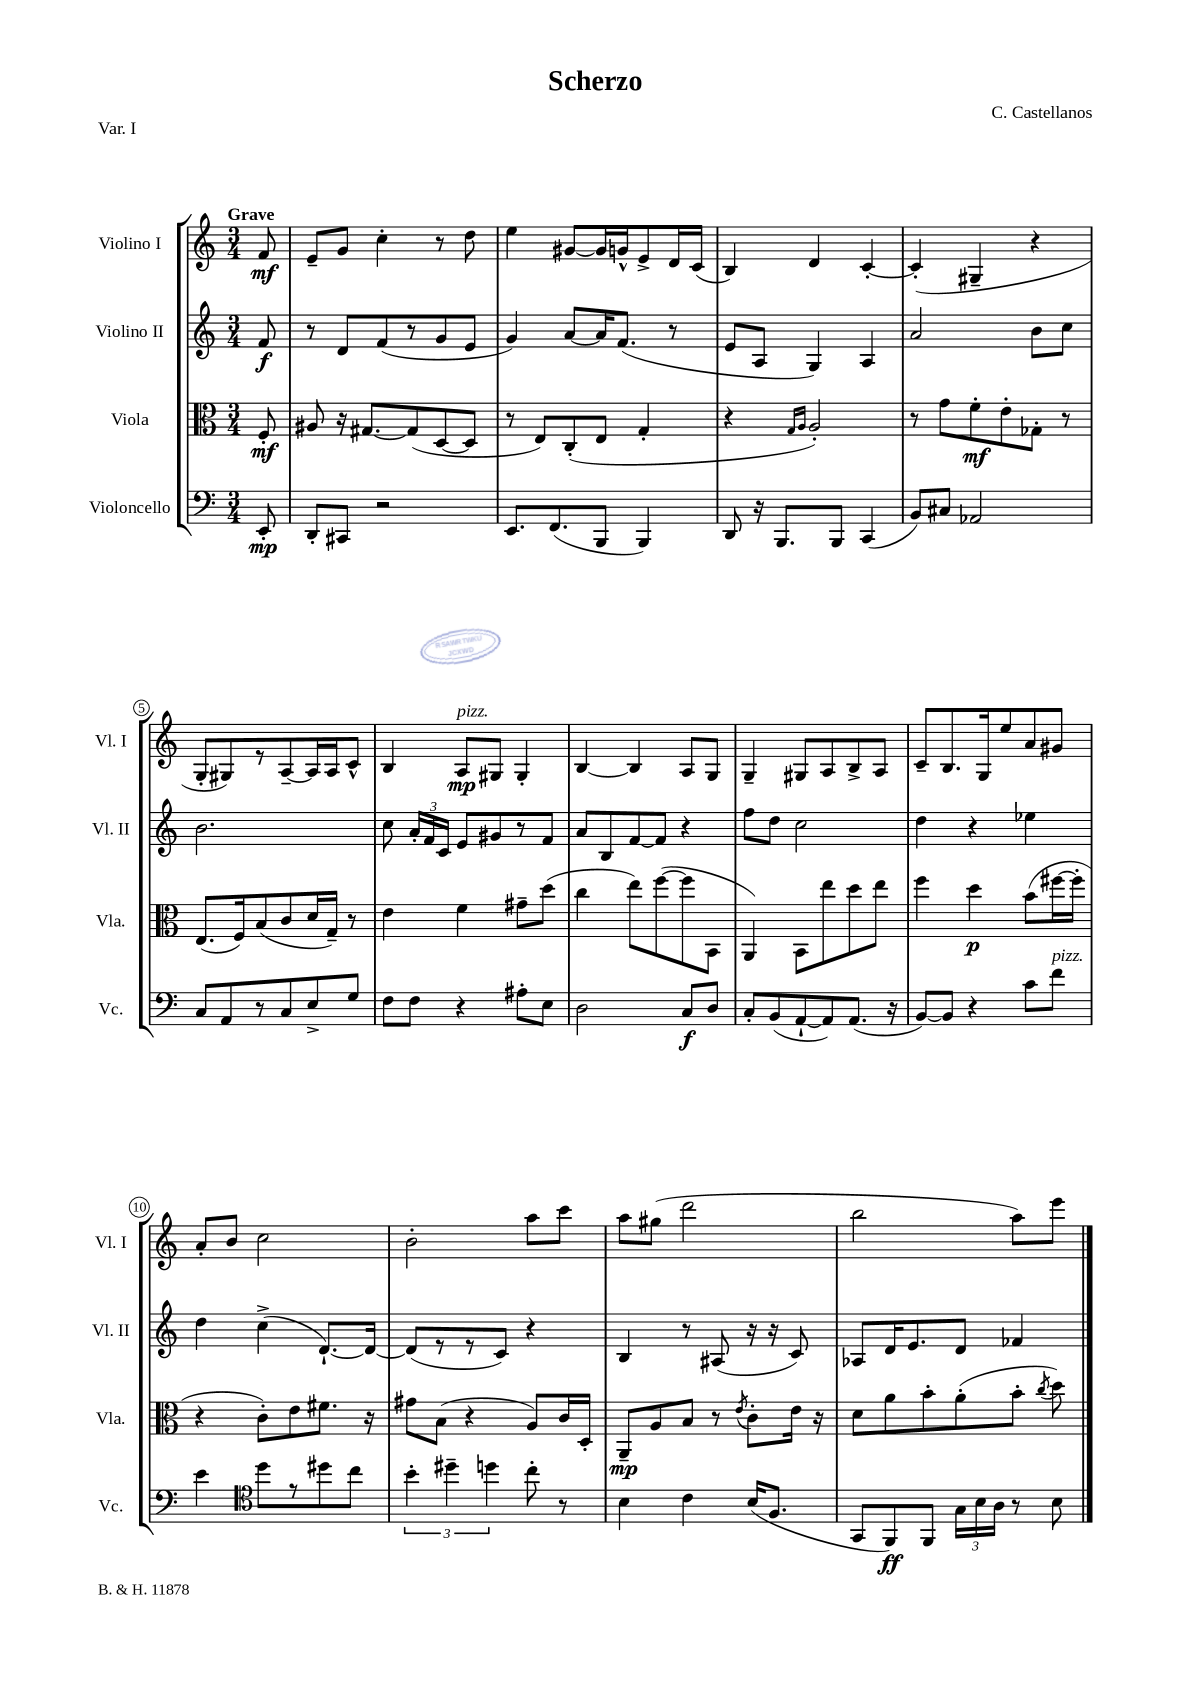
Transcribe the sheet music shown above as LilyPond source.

\header { title = "Scherzo" composer = "C. Castellanos" piece = "Var. I" }
<<
\new StaffGroup <<
\new Staff = "s0" \with { instrumentName = "Violino I" shortInstrumentName = "Vl. I" } {
    \clef treble \key c \major \numericTimeSignature \time 3/4 \partial 8 \tempo "Grave"
    \autoBeamOff f'8\mf |
    e'8[-- g'8] c''4-. r8 d''8 |
    e''4 gis'8[~ gis'16 g'16-^ e'8-> d'16 c'16]( |
    b4) d'4 c'4~-. |
    c'4-.( gis4-- r4 |
    g8[-. gis8) r8 a8~-- a16 a16 c'8]-^ |
    b4 a8[\mp^\markup { \italic "pizz." } gis8] gis4-. |
    b4~ b4 a8[ g8] |
    g4-- gis8[ a8 b8-> a8] |
    c'8[-- b8. g16 e''8 a'8 gis'8] |
    a'8[-. b'8] c''2 |
    b'2-. a''8[ c'''8] |
    a''8[ gis''8]( d'''2 |
    b''2 a''8[) e'''8] \bar "|." |
}
\new Staff = "s1" \with { instrumentName = "Violino II" shortInstrumentName = "Vl. II" } {
    \clef treble \key c \major \numericTimeSignature \time 3/4 \partial 8
    \autoBeamOff f'8\f |
    r8 d'8[ f'8( r8 g'8 e'8] |
    g'4) a'8[~ a'16 f'8.]( r8 |
    e'8[ a8] g4) a4 |
    a'2 b'8[ c''8] |
    b'2. |
    c''8 \tuplet 3/2 { a'16[-. f'16 c'16] } e'8[ gis'8 r8 f'8] |
    a'8[ b8 f'8~ f'8] r4 |
    f''8[ d''8] c''2 |
    d''4 r4 ees''4 |
    d''4 c''4->( d'8.[~-!) d'16]~ |
    d'8[( r8 r8 c'8]) r4 |
    b4 r8 ais8( r16 r16 c'8) |
    aes8[ d'16 e'8. d'8] fes'4 \bar "|." |
}
\new Staff = "s2" \with { instrumentName = "Viola" shortInstrumentName = "Vla." } {
    \clef alto \key c \major \numericTimeSignature \time 3/4 \partial 8
    \autoBeamOff f8-.\mf |
    ais8 r16 gis8.[~ gis8( d8~ d8] |
    r8 e8[) c8-.( e8] g4-. |
    r4 \grace { g16[ a16] } a2-.) |
    r8 g'8[ f'8-.\mf e'8-. ges8]-. r8 |
    e8.[( f16) b8( c'8 d'16 g16]--) r8 |
    e'4 f'4 gis'8[-- d''8]( |
    c''4 e''8[) f''8~( f''8 b,8] |
    a,4) b,8[ e''8 d''8 e''8] |
    f''4 d''4\p b'8[( fis''16~ fis''16]-. |
    r4 c'8[-.) e'8 fis'8.] r16 |
    gis'8[ b8]( r4 a8[) c'16 d16]-. |
    a,8[--\mp a8 b8] r8 \acciaccatura { e'8 } c'8[-. e'16] r16 |
    d'8[ a'8 b'8-. a'8-.( b'8]-. \acciaccatura { c''8 } d''8) \bar "|." |
}
\new Staff = "s3" \with { instrumentName = "Violoncello" shortInstrumentName = "Vc." } {
    \clef bass \key c \major \numericTimeSignature \time 3/4 \partial 8
    \autoBeamOff e,8-.\mp |
    d,8[-. cis,8] r2 |
    e,8.[ f,8.( b,,8] b,,4) |
    d,8 r16 b,,8.[ b,,8] c,4( |
    b,8[) cis8] aes,2 |
    c8[ a,8 r8 c8 e8-> g8] |
    f8[ f8] r4 ais8[-. e8] |
    d2 c8[\f d8] |
    c8[-. b,8( a,8~-! a,8) a,8.]( r16 |
    b,8[~) b,8] r4 c'8[ f'8]^\markup { \italic "pizz." } |
    e'4 \clef tenor d''8[ r8 dis''8 c''8] |
    \tuplet 3/2 { b'4-. dis''4-- d''4 } c''8-. r8 |
    b4 c'4 b16[( f8.] |
    g,8[ f,8\ff) f,8] \tuplet 3/2 { g16[ b16 a16] } r8 b8 \bar "|." |
}
>>
>>
\layout { \context { \Score \override BarNumber.stencil = #(make-stencil-circler 0.1 0.3 ly:text-interface::print) } }
